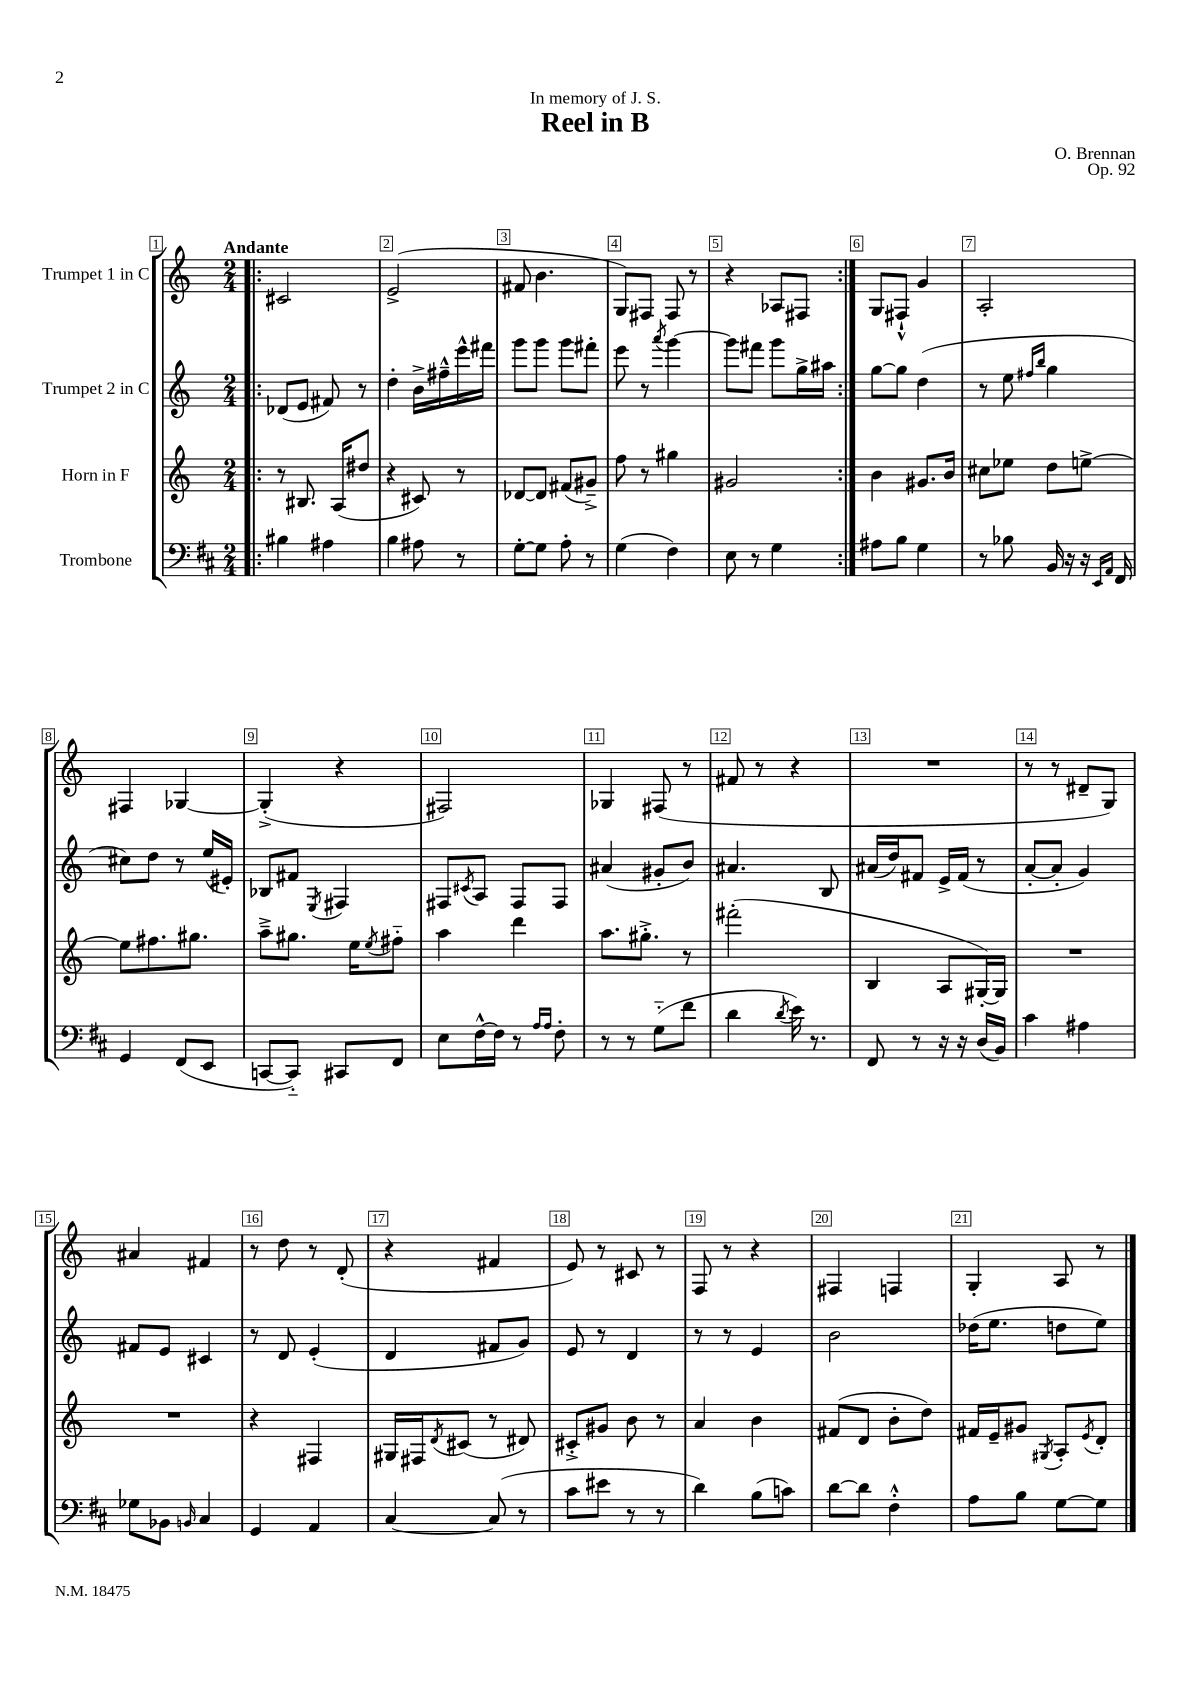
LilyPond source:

\header { title = "Reel in B" composer = "O. Brennan" dedication = "In memory of J. S." opus = "Op. 92" }
<<
\new StaffGroup <<
\new Staff = "s0" \with { instrumentName = "Trumpet 1 in C" } {
    \clef treble \key c \major \numericTimeSignature \time 2/4 \tempo "Andante"
    \repeat volta 2 { \bar ".|:" cis'2 |
    e'2->( |
    fis'8 b'4. |
    g8) fis8 fis8 r8 |
    r4 aes8 fis8 | }
    g8 fis8-!-^ g'4 |
    a2-. |
    fis4 ges4~ |
    ges4-.->( r4 |
    fis2) |
    ges4 fis8( r8 |
    fis'8 r8 r4 |
    R2 |
    r8 r8 dis'8-- g8) |
    ais'4 fis'4 |
    r8 d''8 r8 d'8-.( |
    r4 fis'4 |
    e'8) r8 cis'8 r8 |
    f8 r8 r4 |
    fis4 f4 |
    g4-. a8 r8 \bar "|." |
}
\new Staff = "s1" \with { instrumentName = "Trumpet 2 in C" } {
    \clef treble \key c \major \numericTimeSignature \time 2/4
    \repeat volta 2 { \bar ".|:" des'8( e'8 fis'8) r8 |
    d''4-. b'16-> fis''16---^ e'''16-^ fis'''16 |
    g'''8 g'''8 g'''8 fis'''8-. |
    e'''8 r8 \acciaccatura { a'''8 } g'''4~ |
    g'''8 fis'''8 g'''8 g''16-> ais''16 | }
    g''8~ g''8 d''4( |
    r8 e''8 \grace { fis''16 b''16 } g''4 |
    cis''8) d''8 r8 e''16( eis'16-.) |
    bes8 fis'8 \acciaccatura { e8 } fis4 |
    fis8 \acciaccatura { cis'8 } a8 fis8 fis8 |
    ais'4( gis'8-. b'8) |
    ais'4. b8 |
    ais'16( d''16) fis'8 e'16-> fis'16( r8 |
    a'8~-. a'8-. g'4) |
    fis'8 e'8 cis'4 |
    r8 d'8 e'4-.( |
    d'4 fis'8 g'8) |
    e'8 r8 d'4 |
    r8 r8 e'4 |
    b'2 |
    des''16( e''8. d''8 e''8) \bar "|." |
}
\new Staff = "s2" \with { instrumentName = "Horn in F" } {
    \clef treble \key c \major \numericTimeSignature \time 2/4
    \repeat volta 2 { \bar ".|:" r8 bis8. a16( dis''8 |
    r4 cis'8) r8 |
    des'8~ des'8 fis'8( gis'8--->) |
    f''8 r8 gis''4 |
    gis'2 | }
    b'4 gis'8. b'16 |
    cis''8 ees''8 d''8 e''8~-> |
    e''8 fis''8. gis''8. |
    a''8---> gis''8. e''16 \acciaccatura { e''8 } fis''8-_ |
    a''4 d'''4 |
    a''8. gis''8.-.-> r8 |
    fis'''2-.( |
    b4 a8 gis16~-.) gis16 |
    R2 |
    R2 |
    r4 fis4 |
    gis16 fis16 \acciaccatura { d'8 } cis'8( r8 dis'8) |
    cis'8-.-> gis'8 b'8 r8 |
    a'4 b'4 |
    fis'8( d'8 b'8-. d''8) |
    fis'16 e'16-- gis'8 \acciaccatura { gis8 } a8-. \acciaccatura { e'8 } d'8-. \bar "|." |
}
\new Staff = "s3" \with { instrumentName = "Trombone" } {
    \clef bass \key d \major \numericTimeSignature \time 2/4
    \repeat volta 2 { \bar ".|:" bis4 ais4 |
    b4 ais8 r8 |
    g8~-. g8 a8-. r8 |
    g4( fis4) |
    e8 r8 g4 | }
    ais8 b8 g4 |
    r8 bes8 b,16 r16 r16 \grace { e,16 a,16 } fis,16 |
    g,4 fis,8( e,8 |
    c,8~ c,8-_) cis,8 fis,8 |
    e8 fis16~-^ fis16 r8 \grace { a16 a16 } fis8-. |
    r8 r8 g8-_( fis'8 |
    d'4 \acciaccatura { d'8 } e'16) r8. |
    fis,8 r8 r16 r16 d16( b,16) |
    cis'4 ais4 |
    ges8 bes,8 \grace { b,16 } cis4 |
    g,4 a,4 |
    cis4~ cis8( r8 |
    cis'8 eis'8 r8 r8 |
    d'4) b8( c'8) |
    d'8~ d'8 fis4-.-^ |
    a8 b8 g8~ g8 \bar "|." |
}
>>
>>
\layout { \context { \Score \override BarNumber.break-visibility = ##(#f #t #t) barNumberVisibility = #all-bar-numbers-visible \override BarNumber.stencil = #(make-stencil-boxer 0.1 0.3 ly:text-interface::print) } }
